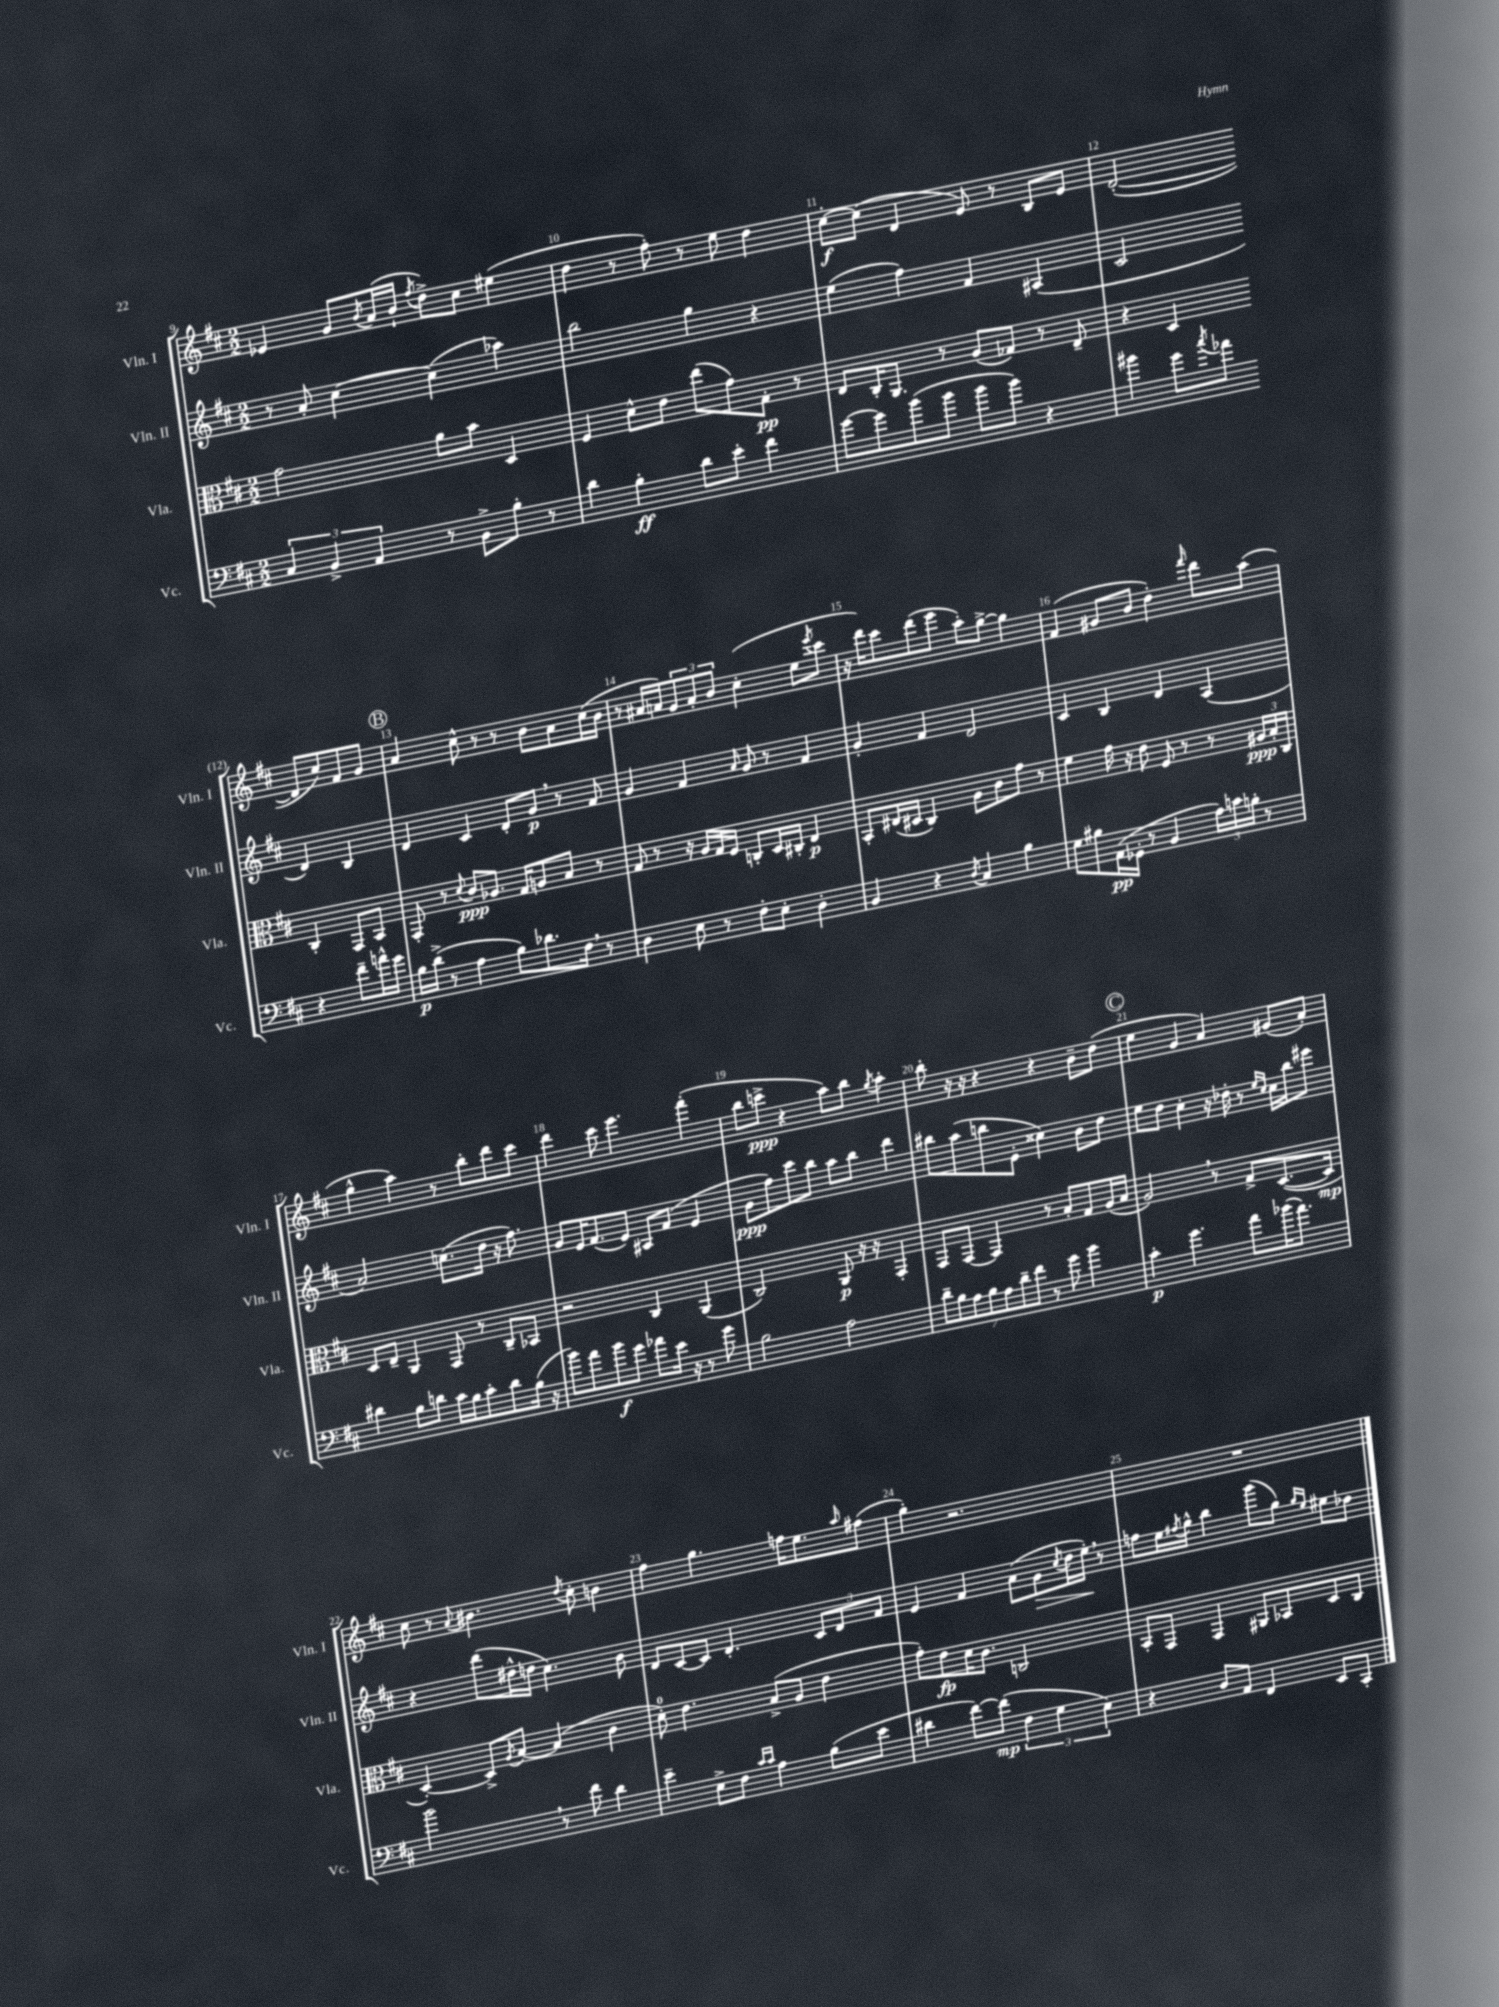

**kern	**dynam	**kern	**dynam	**kern	**dynam	**kern	**dynam
*part4	*part4	*part3	*part3	*part2	*part2	*part1	*part1
*staff4	*staff4	*staff3	*staff3	*staff2	*staff2	*staff1	*staff1
*I"Vc.	*	*I"Vla.	*	*I"Vln. II	*	*I"Vln. I	*
*I'Vc.	*	*I'Vla.	*	*I'Vln. II	*	*I'Vln. I	*
*clefF4	*	*clefC3	*	*clefG2	*	*clefG2	*
*k[f#c#]	*	*k[f#c#]	*	*k[f#c#]	*	*k[f#c#]	*
*M2/2	*	*M2/2	*	*M2/2	*	*M2/2	*
=9	=9	=9	=9	=9	=9	=9	=9
6C#/	.	2g\	.	8r	.	4e-X/	.
.	.	.	.	8a'/	.	.	.
6BB^/	.	.	.	.	.	.	.
.	.	.	.	[4cc#\	.	8g/L	.
6AA/	.	.	.	.	.	.	.
.	.	.	.	.	.	8qb/	.
.	.	.	.	.	.	(16a/L	.
.	.	.	.	.	.	16b`/JJ	.
.	.	.	.	.	.	8qff#/	.
8r	.	8a\L	.	(4cc#\]	.	8dd^\L)	.
8BB^\L	.	8b\J	.	.	.	8cc#\J	.
8B'\J	.	4D/	.	4aa-X\)	.	(4ee#X\	.
8r	.	.	.	.	.	.	.
=10	=10	=10	=10	=10	=10	=10	=10
4d\	.	4F#/	.	2bb\	.	4dd\	.
4B'\	ff	8d^^\L	.	.	.	8r	.
.	.	8e\J	.	.	.	8ff#'\)	.
8d\L	.	(8ee\L	.	4gg\	.	8r	.
8e'\J	.	8g\)	.	.	.	8ee\	.
4f#\	.	8G'\J	pp	4r	.	4dd\	.
.	.	8r	.	.	.	.	.
=11	=11	=11	=11	=11	=11	=11	=11
[8g\L	.	8E/L	.	(4ee\	.	[8cc#'\L	f
8g\]	.	16C#'/K	.	.	.	(8cc#\J]	.
.	.	8.AA/J	.	.	.	.	.
(8b\	.	.	.	4ff#\)	.	4d/	.
8b\J	.	8r	.	.	.	.	.
8b\L	.	(8A/L	.	4f#/	.	8e/)	.
8b\J)	.	8G-X/J)	.	.	.	8r	.
4r	.	8r	.	(4A#X/	.	8B/L	.
.	.	8E~/	.	.	.	8e/J	.
=12	=12	=12	=12	=12	=12	=12	=12
4b#X\	.	4r	.	2c#/	.	([2d'/	.
8g\L	.	4D/	.	.	.	.	.
8qcc#/	.	.	.	.	.	.	.
8a-X\J	.	.	.	.	.	.	.
4r	.	4C#'/	.	4d/)	.	8d/L]	.
.	.	.	.	.	.	8cc#/)	.
8f#~\L	.	8GG/L	.	4B/	.	8f#/	.
16an^^\L	.	8BB/J	.	.	.	8g/J	.
16g\JJ	.	.	.	.	.	.	.
!!LO:LB:g=z
!!LO:REH:place=s1:t=B
=13	=13	=13	=13	=13	=13	=13	=13
16B\LL	p	8GG'/	.	4d/	.	4a/	.
(16d^\JJ	.	.	.	.	.	.	.
8r	.	8r	.	.	.	.	.
.	.	8qqd/	.	.	.	.	.
4A\	.	8c#/L	ppp	4c#/	.	8cc#^^\	.
.	.	8.A-X/J	.	.	.	8r	.
8B\L)	.	.	.	8d'/L	.	8r	.
.	.	16G/KL	.	.	.	.	.
8.d-X\	.	8An/	.	8g,/J	p	8b\L	.
.	.	8B/J	.	8r	.	8a\	.
16F#,\Jk	.	.	.	.	.	.	.
8r	.	8r	.	8f#/	.	(16cc#\L	.
.	.	.	.	.	.	16b\JJ	.
=14	=14	=14	=14	=14	=14	=14	=14
4D\	.	8G/	.	4g/	.	8r	.
.	.	8r	.	.	.	16a#X/LL	.
.	.	.	.	.	.	16an/J)	.
8E\	.	16r	.	4f#/	.	12g/	.
.	.	16A/LL	.	.	.	.	.
.	.	.	.	.	.	12a'/	.
8r	.	16G/	.	.	.	.	.
.	.	.	.	.	.	12b/J	.
.	.	16F#/JJ	.	.	.	.	.
.	.	.	.	16qqa/	.	.	.
8F#'\L	.	8Cn'/L	.	8g/	.	(4cc#'\	.
8E'\J	.	16D/L	.	8r	.	.	.
.	.	16C#X'/JJ	.	.	.	.	.
4D'\	.	4E/	p	4f#/	.	8ee\L	.
.	.	.	.	.	.	8qeee/	.
.	.	.	.	.	.	8ccc#\J	.
=15	=15	=15	=15	=15	=15	=15	=15
4BB/	.	8BB'/L	.	4g'/	.	16r	.
.	.	.	.	.	.	16ddd\KL)	.
.	.	(16E#X/L	.	.	.	8ccc#\	.
.	.	16D#X/JJ	.	.	.	.	.
4r	.	4C#/)	.	4f#/	.	(8ddd\	.
.	.	.	.	.	.	8eee\J	.
8qD/	.	.	.	.	.	.	.
4C#/	.	8A\L	.	2d/	.	8aa'\L)	.
.	.	8c#\	.	.	.	[8gg^\J	.
4B\	.	8g\J	.	.	.	4gg\]	.
.	.	8r	.	.	.	.	.
=16	=16	=16	=16	=16	=16	=16	=16
8G\L	.	4f#\	.	4c#/	.	(4f#/	.
8B#X\	.	.	.	.	.	.	.
(16AA\L	pp	16g\	.	4B/	.	8g#X/L	.
16GG-X'\JJ	.	16r	.	.	.	.	.
8r	.	8e\	.	.	.	8b/J	.
4BB/	.	8F#/	.	4d/	.	4dd'\)	.
.	.	8r	.	.	.	.	.
.	.	.	.	.	.	16qqfff#/	.
24A\LL)	.	8r	.	(4A/	.	8ddd\L	.
24cn\	.	.	.	.	.	.	.
24Bn'\JJ	.	.	.	.	.	.	.
8r	.	24A#X/LL	ppp	.	.	(8aa\J	.
.	.	24B'/	.	.	.	.	.
.	.	24C#/JJ	.	.	.	.	.
!!LO:LB:g=z
=17	=17	=17	=17	=17	=17	=17	=17
4d#X\	.	8D/L	.	2a/)	.	4gg^^\	.
.	.	8E~/J	.	.	.	.	.
8B\L	.	4AA/	.	.	.	4aa\)	.
8dn\J	.	.	.	.	.	.	.
16c#\LL	.	8GG/	.	(8.ccn\L	.	8r	.
16B\J	.	.	.	.	.	.	.
8c#'\	.	8r	.	.	.	8bb'\L	.
.	.	.	.	16dd\Jk	.	.	.
8d\	.	8C#~/L	.	16r	.	8ddd\	.
.	.	.	.	8.ff#\)	.	.	.
(16B\Jk	.	8BB-X/J	.	.	.	8ccc#\J	.
16r	.	.	.	.	.	.	.
=18	=18	=18	=18	=18	=18	=18	=18
8b\L)	.	2r	.	8g/L	.	4ddd\	.
8a\	.	.	.	16e/K	.	.	.
.	.	.	.	(8.f#/	.	.	.
8b\	f	.	.	.	.	8ccc#\	.
8g\J	.	.	.	8e/J)	.	4.eee\	.
8a-X\L	.	4C#/	.	8A#X/L	.	.	.
16e\Jk	.	.	.	(8f#/J	.	.	.
16r	.	.	.	.	.	.	.
8r	.	(4AA/	.	4e/	.	(4fff#'\	.
8g\	.	.	.	.	.	.	.
=19	=19	=19	=19	=19	=19	=19	=19
2B\	.	2C#/)	.	8g\L	ppp	8bb\L	.
.	.	.	.	8ff#\)	.	8cccn^\J	ppp
.	.	.	.	8ccc#\	.	4r	.
.	.	.	.	8bb\J	.	.	.
2A\	.	8AA/	p	8aa\L	.	8aa\L)	.
.	.	16r	.	8bb\J	.	8bb\J	.
.	.	16r	.	.	.	.	.
.	.	.	.	.	.	8qgg/	.
.	.	4GG'/	.	4ddd\	.	4aa'\	.
=20	=20	=20	=20	=20	=20	=20	=20
14d~\L	.	8GG/L	.	8bb#X\L	.	8bb'\	.
14B\	.	.	.	.	.	.	.
.	.	[8GG/J	.	(8aa\	.	16r	.
14A\	.	.	.	.	.	.	.
.	.	.	.	.	.	16r	.
14B\	.	.	.	.	.	.	.
.	.	4GG/]	.	8bbn\	.	4r	.
14A\	.	.	.	.	.	.	.
14d~\	.	.	.	.	.	.	.
.	.	.	.	8e'\J	.	.	.
14f#\J	.	.	.	.	.	.	.
8r	.	8r	.	4cc##X\)	.	4r	.
8g\	.	8B'/L	.	.	.	.	.
4b\	.	8G/	.	8b\L	.	8b~\L	.
.	.	(16A/L	.	8dd\J	.	(8dd\J	.
.	.	16B/JJ	.	.	.	.	.
!!LO:REH:place=s1:t=C
=21	=21	=21	=21	=21	=21	=21	=21
4c#'\	p	2A,/)	.	8ee\L	.	4ee\	.
.	.	.	.	8dd\J	.	.	.
4.g\	.	.	.	4cc#'\	.	4g/	.
.	.	8r	.	16r	.	4a/)	.
.	.	.	.	16dd-X'\	.	.	.
8a\L	.	8G^/L	.	8r	.	.	.
.	.	.	.	16qqee/LL	.	.	.
.	.	.	.	16qqcc#/JJ	.	.	.
(16b-X\K	.	([8.D/	.	16cc#\LL	.	(8g#X/L	.
8.a\J)	.	.	.	16bb\J	.	.	.
.	.	.	.	8eee#X\J	.	8a'/J)	.
.	.	16D/Jk]	mp	.	.	.	.
!!LO:LB:g=z
=22	=22	=22	=22	=22	=22	=22	=22
2b,\	.	[4D'/)	.	4r	.	8cc#\	.
.	.	.	.	.	.	8r	.
.	.	.	.	.	.	8qqa/	.
.	.	8D^/L]	.	(8ddd\L	.	4.b#X\	.
.	.	8qA/	.	.	.	.	.
.	.	[8B/J	.	16dd#X^^\L	.	.	.
.	.	.	.	16ddn\JJ	.	.	.
8r	.	(4B/]	.	4.cc#\)	.	.	.
.	.	.	.	.	.	8qdd/	.
8f#\	.	.	.	.	.	8cc#'\	.
4d\	.	4c#\	.	.	.	4bn\	.
.	.	.	.	8b\	.	.	.
=23	=23	=23	=23	=23	=23	=23	=23
4e~\	.	8d'\)	.	8d/L	.	4ff#\	.
.	.	4.e\	.	[8c#/	.	.	.
8E^\L	.	.	.	8c#/J]	.	4.gg\	.
8F#\J	.	.	.	4.d'/	.	.	.
16qqc#/LL	.	.	.	.	.	.	.
16qqc#/JJ	.	.	.	.	.	.	.
4A\	.	(8B^/L	.	.	.	.	.
.	.	8A/J	.	.	.	16ffn\KL	.
.	.	.	.	.	.	8.ee\	.
(8B\L	.	4e\	.	12c#/L	.	.	.
.	.	.	.	12d/	.	.	.
.	.	.	.	.	.	16qqaa/	.
8e\J	.	.	.	.	.	(8ff#X\J	.
.	.	.	.	12f#/J	.	.	.
=24	=24	=24	=24	=24	=24	=24	=24
4d#X\	.	8g'\L)	.	4e/	.	4gg'\)	.
.	.	8e\	fp	.	.	.	.
[8f#\L)	.	16d\K	.	4f#/	.	2.r	.
.	.	8.c#\J	.	.	.	.	.
(8f#\J]	mp	.	.	.	.	.	.
6F#\	.	2Cn/	.	(8a\L	.	.	.
!	!	!	!	!	!LO:HP:b	!	!
.	.	.	.	8g\	>	.	.
6G\	.	.	.	.	.	.	.
.	.	.	.	8qcc#/	.	.	.
.	.	.	.	16dd\L	.	.	.
.	.	.	.	16ee',\JJ)	.	.	.
6E\)	.	.	.	.	.	.	.
.	.	.	.	8r	]	.	.
=25	=25	=25	=25	=25	=25	=25	=25
4r	.	8BB'/L	.	8ffn\L	.	1r	.
.	.	8GG/J	.	16ee\L	.	.	.
.	.	.	.	8qff#X/	.	.	.
.	.	.	.	16gg^^\JJ	.	.	.
8D/L	.	4GG/	.	4bb\	.	.	.
8AA/J	.	.	.	.	.	.	.
4FF#/	.	8AA#X/L	.	(8ggg\L	.	.	.
.	.	8BB-X/	.	8gg\J)	.	.	.
.	.	.	.	16qqgg/LL	.	.	.
.	.	.	.	16qqee/JJ	.	.	.
8EE/L	.	8D/	.	8ee#X\L	.	.	.
8CC#'/J	.	8C#/J	.	8dd-X\J	.	.	.
==	==	==	==	==	==	==	==
*-	*-	*-	*-	*-	*-	*-	*-
